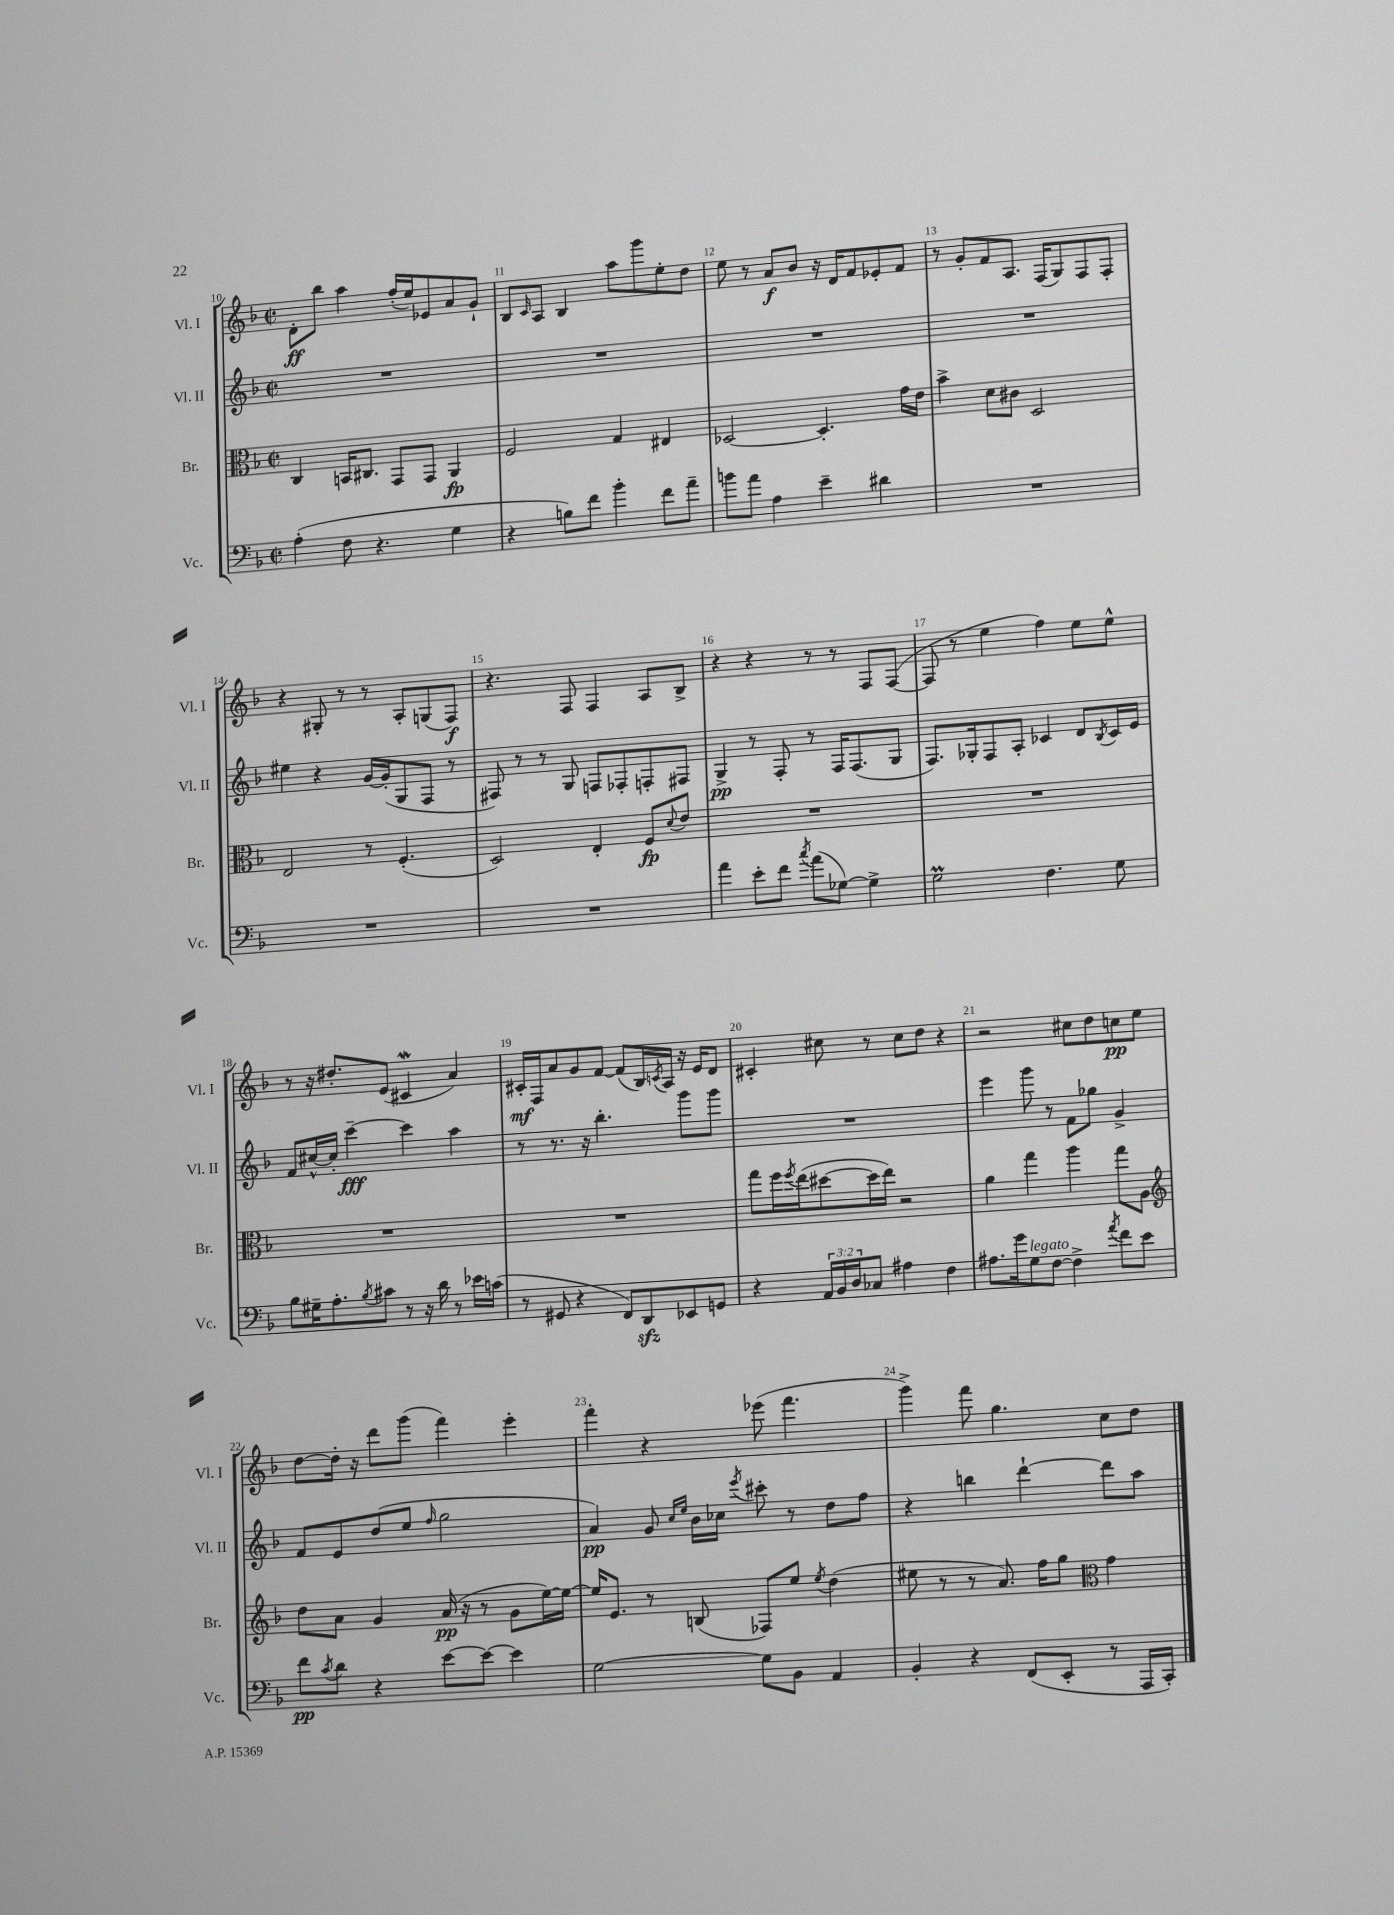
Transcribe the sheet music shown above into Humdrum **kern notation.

**kern	**dynam	**kern	**dynam	**kern	**dynam	**kern	**dynam
*part4	*part4	*part3	*part3	*part2	*part2	*part1	*part1
*staff4	*staff4	*staff3	*staff3	*staff2	*staff2	*staff1	*staff1
*I"Vc.	*	*I"Br.	*	*I"Vl. II	*	*I"Vl. I	*
*I'Vc.	*	*I'Br.	*	*I'Vl. II	*	*I'Vl. I	*
*clefF4	*	*clefC3	*	*clefG2	*	*clefG2	*
*k[b-]	*	*k[b-]	*	*k[b-]	*	*k[b-]	*
*M2/2	*	*M2/2	*	*M2/2	*	*M2/2	*
*met(c|)	*	*met(c|)	*	*met(c|)	*	*met(c|)	*
=10	=10	=10	=10	=10	=10	=10	=10
(4A'\	.	4C/	.	1r	.	8d'\L	ff
.	.	.	.	.	.	8bb-\J	.
8F\	.	16BBn/KL	.	.	.	4aa\	.
.	.	8.C#X/J	.	.	.	.	.
4.r	.	.	.	.	.	.	.
.	.	8GG/L	.	.	.	(16ff'/LL	.
.	.	.	.	.	.	16ee/J)	.
.	.	8GG/J	.	.	.	8e-X/	.
4G\	.	4AA/	fp	.	.	8a/	.
.	.	.	.	.	.	8g`/J	.
=11	=11	=11	=11	=11	=11	=11	=11
4r	.	2F/	.	1r	.	8B-/L	.
.	.	.	.	.	.	16qqc/	.
.	.	.	.	.	.	8A/J	.
8Bn\L)	.	.	.	.	.	4B-/	.
8f\J	.	.	.	.	.	.	.
4b-'\	.	4G/	.	.	.	8aa\L	.
.	.	.	.	.	.	8ggg\	.
8f\L	.	4E#X/	.	.	.	8ee'\	.
8a~\J	.	.	.	.	.	8dd\J	.
=12	=12	=12	=12	=12	=12	=12	=12
8bn\L	.	[2D-X/	.	1r	.	8ee\	.
8a\J	.	.	.	.	.	8r	.
4A\	.	.	.	.	.	8a/L	f
.	.	.	.	.	.	8b-/J	.
4e~\	.	4.D-'/]	.	.	.	16r	.
.	.	.	.	.	.	16d/KL	.
.	.	.	.	.	.	8f/	.
4d#X\	.	.	.	.	.	8e-X'/	.
.	.	16g\LL	.	.	.	8f/J	.
.	.	16e\JJ	.	.	.	.	.
=13	=13	=13	=13	=13	=13	=13	=13
1r	.	4b-^\	.	1r	.	8r	.
.	.	.	.	.	.	8g'/L	.
.	.	8d\L	.	.	.	8f/	.
.	.	8c#X\J	.	.	.	8.A/J	.
.	.	2D/	.	.	.	.	.
.	.	.	.	.	.	(16F/KL	.
.	.	.	.	.	.	8G/)	.
.	.	.	.	.	.	8F/	.
.	.	.	.	.	.	8F'/J	.
!!LO:LB:g=z
=14	=14	=14	=14	=14	=14	=14	=14
1r	.	2E/	.	4ee#X\	.	4r	.
.	.	.	.	4r	.	8G#X'/	.
.	.	.	.	.	.	8r	.
.	.	8r	.	[16g/LL	.	8r	.
.	.	.	.	(16g'/J]	.	.	.
.	.	(4.F'/	.	8G/	.	8A'/L	.
.	.	.	.	8F/J	.	(8Gn/	.
.	.	.	.	8r	.	8F/J)	f
=15	=15	=15	=15	=15	=15	=15	=15
1r	.	2D/)	.	8F#X/)	.	4.r	.
.	.	.	.	8r	.	.	.
.	.	.	.	8r	.	.	.
.	.	.	.	8G/	.	8F/	.
.	.	4E'/	.	8Fn/L	.	4F/	.
.	.	.	.	8F-X'/	.	.	.
.	.	8F/L	fp	8Fn'/	.	8A/L	.
.	.	8qqd/	.	.	.	.	.
.	.	8e/J	.	8F#X/J	.	8B-^/J	.
=16	=16	=16	=16	=16	=16	=16	=16
4a\	.	1r	.	4G^/	pp	4r	.
8e'\L	.	.	.	8r	.	4r	.
8f\J	.	.	.	8F'/	.	.	.
8qcc/	.	.	.	.	.	.	.
(8a\L	.	.	.	8r	.	8r	.
[8G-X\J)	.	.	.	16F/KL	.	8r	.
.	.	.	.	(8.F/	.	.	.
4G-^\]	.	.	.	.	.	8F/L	.
.	.	.	.	8G/J	.	([8F/J	.
=17	=17	=17	=17	=17	=17	=17	=17
2GM\	.	1r	.	8.F/L)	.	8F/]	.
.	.	.	.	.	.	8r	.
.	.	.	.	16G-X'/k	.	.	.
.	.	.	.	8F/	.	4ee\	.
.	.	.	.	8A'/J	.	.	.
4.F\	.	.	.	4c-X/	.	4ff\)	.
.	.	.	.	8d/L	.	8ee\L	.
.	.	.	.	8qB-/	.	.	.
8G\	.	.	.	16c-/L	.	8ee^^\J	.
.	.	.	.	16e/JJ	.	.	.
!!LO:LB:g=z
=18	=18	=18	=18	=18	=18	=18	=18
8B-\L	.	1r	.	8f/L	.	8r	.
16G#X~\K	.	.	.	[16cc#X^^/L	.	16r	.
8.A'\	.	.	.	16cc#'/JJ]	.	8.dd#X'/L	.
.	.	.	.	[4ccc~\	fff	.	.
8qB-/	.	.	.	.	.	.	.
8c#X\J	.	.	.	.	.	(8e/J	.
8r	.	.	.	4ccc\]	.	4c#XW/	.
16r	.	.	.	.	.	.	.
16d\	.	.	.	.	.	.	.
8r	.	.	.	4aa\	.	4a/)	.
16e-X\LL	.	.	.	.	.	.	.
(16cn\JJ	.	.	.	.	.	.	.
=19	=19	=19	=19	=19	=19	=19	=19
8r	.	1r	.	8r	.	16c#X'/LL	mf
.	.	.	.	.	.	16F/J	.
8GG#X/	.	.	.	8.r	.	8a/	.
4r	.	.	.	.	.	8g/	.
.	.	.	.	16r	.	.	.
.	.	.	.	4.bb-'\	.	[8f/J	.
8FF/L)	.	.	.	.	.	(8f/L]	.
8DDzz/	.	.	.	.	.	16B-/L)	.
.	.	.	.	.	.	8qcn/	.
.	.	.	.	.	.	16A/JJ	.
8EE-X/	.	.	.	8ggg\L	.	16r	.
.	.	.	.	.	.	16e/KL	.
8GGn/J	.	.	.	8ggg\J	.	8d/J	.
=20	=20	=20	=20	=20	=20	=20	=20
4r	.	8gg\L	.	1r	.	4c#X'/	.
.	.	16ff\L	.	.	.	.	.
.	.	8qff/	.	.	.	.	.
.	.	(16ee\J	.	.	.	.	.
24AA/LL	.	[8dd#X\	.	.	.	8cc#X\	.
24BB-/	.	.	.	.	.	.	.
24D/J	.	.	.	.	.	.	.
8C-X/J	.	16dd#\L]	.	.	.	8r	.
.	.	16ee\JJ)	.	.	.	.	.
4A#X\	.	2r	.	.	.	8cc#\L	.
.	.	.	.	.	.	8dd\J	.
4F\	.	.	.	.	.	4r	.
=21	=21	=21	=21	=21	=21	=21	=21
8.A#X\L	.	4a\	.	4eee\	.	2r	.
16g\k	.	.	.	.	.	.	.
!LO:TX:a:i:t=legato	!	!	!	!	!	!	!
8G\	.	4gg\	.	8ggg\	.	.	.
[8F\J	.	.	.	8r	.	.	.
4F^\]	.	4aa\	.	8f\L	.	8cc#X\L	.
.	.	.	.	8gg-X\J	.	8dd\	.
8qa/	.	.	.	.	.	.	.
8f\L	.	8gg\L	.	4g^/	.	8ccn\	pp
8e\J	.	8A\J	.	.	.	8ee\J	.
!!LO:LB:g=z
=22	=22	=22	=22	=22	=22	=22	=22
*	*	*clefG2	*	*	*	*	*
8f\L	pp	8dd\L	.	8f/L	.	[8dd\L	.
8qc/	.	.	.	.	.	.	.
8d\J	.	8a\J	.	8e/	.	16dd'\Jk]	.
.	.	.	.	.	.	16r	.
4r	.	4g/	.	(8dd/	.	8ddd\L	.
.	.	.	.	8ee/J	.	(8ggg\J	.
.	.	.	.	16qqff/	.	.	.
[8e\L	.	(16a/	pp	2gg\	.	4fff\)	.
.	.	16r	.	.	.	.	.
8e\J_	.	8r	.	.	.	.	.
4e\]	.	8g\L	.	.	.	4eee'\	.
.	.	[16ee\L)	.	.	.	.	.
.	.	16ee\JJ_	.	.	.	.	.
=23	=23	=23	=23	=23	=23	=23	=23
[2G\	.	16ee/KL]	.	4a/)	pp	4fff'\	.
.	.	8.e/J	.	.	.	.	.
.	.	8r	.	8g/	.	4r	.
.	.	.	.	16qqcc/LL	.	.	.
.	.	.	.	16qqee/JJ	.	.	.
.	.	(8Bn/	.	16b-\LL	.	.	.
.	.	.	.	16cc-X\JJ	.	.	.
.	.	.	.	8qeee/	.	.	.
8G\L]	.	8F-X/L)	.	8ccc#X'\	.	(8eee-X\	.
8BB-\J	.	8ee/J	.	8r	.	4.fff\	.
.	.	8qee/	.	.	.	.	.
4AA/	.	(4dd\	.	8dd\L	.	.	.
.	.	.	.	8ff\J	.	.	.
=24	=24	=24	=24	=24	=24	=24	=24
4BB-'/	.	8ee#X\	.	4r	.	4ggg^\)	.
.	.	8r	.	.	.	.	.
4r	.	8r	.	4bbn\	.	8fff\	.
.	.	8.a/)	.	.	.	4.gg\	.
(8FF/L	.	.	.	[4ddd`\	.	.	.
.	.	16ff\KL	.	.	.	.	.
8EE'/J	.	8gg\J	.	.	.	.	.
*	*	*clefC3	*	*	*	*	*
8r	.	4g\	.	8ddd\L]	.	8cc\L	.
16AAA/LL	.	.	.	8aa\J	.	8dd\J	.
16CC'/JJ)	.	.	.	.	.	.	.
==	==	==	==	==	==	==	==
*-	*-	*-	*-	*-	*-	*-	*-
